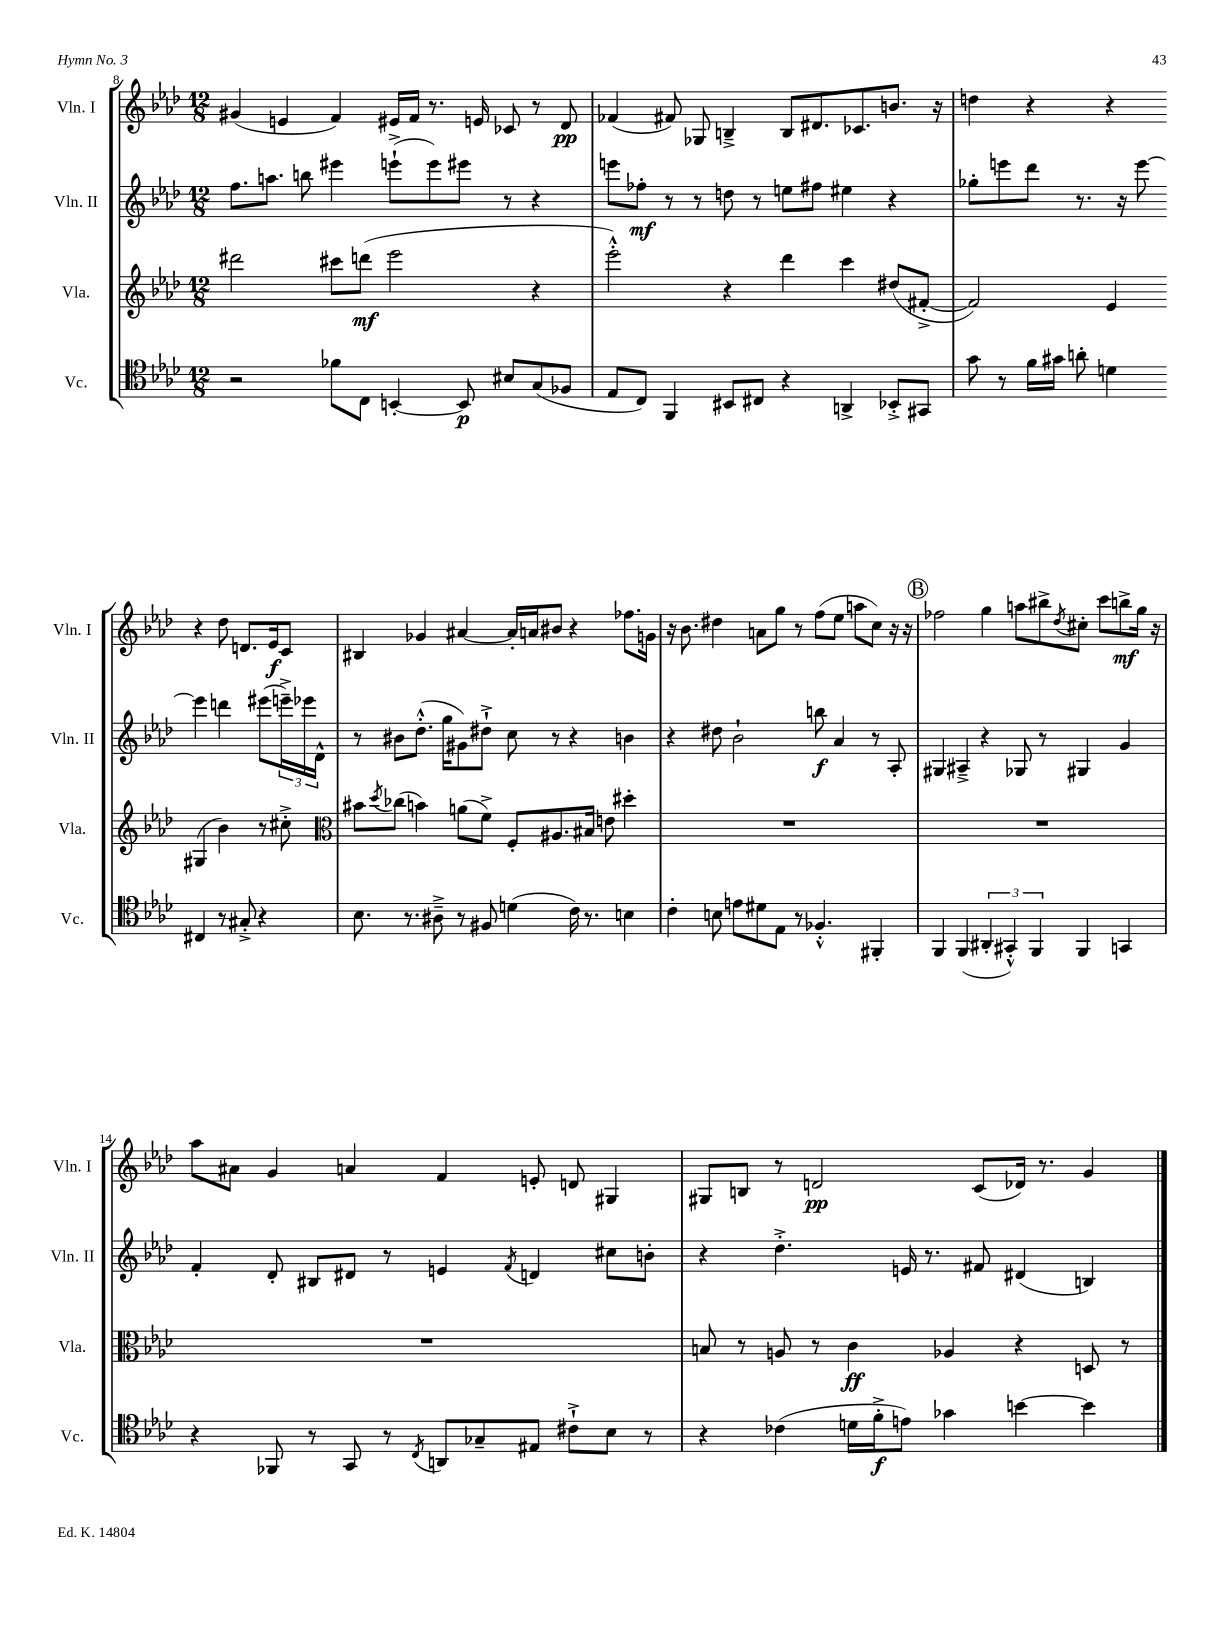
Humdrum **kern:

**kern	**kern	**kern	**kern
*staff4	*staff3	*staff2	*staff1
*clefC4	*clefG2	*clefG2	*clefG2
*k[b-e-a-d-]	*k[b-e-a-d-]	*k[b-e-a-d-]	*k[b-e-a-d-]
*M12/8	*M12/8	*M12/8	*M12/8
2r	2ddd#\	8.ff\L	(4g#/
.	.	8.aa\J	.
.	.	.	4e/
.	.	8bb\	.
8f-\L	8ccc#\L	4eee#\	4f/)
8C\J	(8ddd\J	.	.
[4BB'/	2eee-\	(8eee`^\L	16e#/LL
.	.	.	16f/JJ
.	.	8eee\)	8.r
8BB/]	.	8eee#\J	.
.	.	.	16e/
8B#/L	.	8r	8c-/
(8G/	4r	4r	8r
8F-/J	.	.	8d-/
=	=	=	=
8E-/L	2eee-'^^\)	8eee\L	(4f-/
8C/J)	.	8ff-'\J	.
4FF/	.	8r	8f#/)
.	.	8r	8G-/
8BB#/L	4r	8dd\	4B~^/
8C#/J	.	8r	.
4r	4ddd-\	8ee\L	8B/L
.	.	8ff#\J	8.d#/
4AA^/	4ccc\	4ee#\	.
.	.	.	8.c-/
8BB-'^/L	(8dd#/L	4r	8.b/J
8GG#/J	[8f#'^/J	.	.
.	.	.	16r
=	=	=	=
8g\	2f#/])	8gg-'\L	4dd\
8r	.	8eee\	.
16f\LL	.	8ddd-\J	4r
16g#\JJ	.	.	.
8a'\	.	8.r	.
4d\	4e-/	.	4r
.	.	16r	.
.	.	[8eee\	.
4C#/	(4G#/	4eee\]	4r
8r	4b-\)	4ddd\	8dd\
8G#'^/	.	.	8.d/L
4r	8r	(8eee#\L	.
.	.	.	16e-/k
.	8cc#'^\	24eee~^\L)	8c/J
.	.	24eee-\	.
.	.	24d-^^\JJ	.
=	=	=	=
*	*clefC3	*	*
8.B-\	8b#\L	8r	4B#/
.	8qdd-/	.	.
.	(8cc-\J	8b#\L	.
8.r	.	.	.
.	4b\)	(8.dd-'^^\J	4g-/
8A#~^\	.	.	.
.	.	16gg\LK	.
8r	(8a\L	8g#\)	[4a#/
8F#/	8f^\J)	8dd#`^\J	.
(4d\	8F'/L	8cc\	16a#'/]LL
.	.	.	16a/J
.	8.A#/	8r	8b#/J
16c\)	.	4r	4r
8.r	16B#/Jk	.	.
.	8e\	.	.
4B\	4dd#'\	4b\	8.ff-\L
.	.	.	16g\Jk
=	=	=	=
4c'\	1.r	4r	16r
.	.	.	8.b-\
8B\	.	8dd#\	4dd#\
8e\L	.	2b-`\	.
8d#\	.	.	8a\L
8E-\J	.	.	8gg\J
8r	.	.	8r
4.F-'^^/	.	8bb\	(8ff\L
.	.	4a-/	8ee-\J
.	.	.	8aa\L
4FF#'/	.	8r	8cc\J)
.	.	8A-'/	16r
.	.	.	16r
=	=	=	=
4FF/	1.r	4G#/	2ff-\
(4FF/	.	4A#~^/	.
6AA#'/	.	4r	4gg\
6GG#'^^/)	.	.	.
.	.	8G-/	8aa\L
6FF/	.	.	.
.	.	8r	8bb#^\
.	.	.	8qdd-/
4FF/	.	4G#/	8cc#'\J
.	.	.	8ccc\L
4GG/	.	4g/	8bb^\
.	.	.	16gg\Jk
.	.	.	16r
=	=	=	=
4r	1.r	4f'/	8aa-\L
.	.	.	8a#\J
8FF-/	.	8d-'/	4g/
8r	.	8B#/L	.
8GG/	.	8d#/J	4a/
8r	.	8r	.
8qC/	.	.	.
8AA/L	.	4e/	4f/
8G-~/	.	.	.
.	.	8qf/	.
8E#/J	.	4d/	8e'/
8c#`^\L	.	.	8d/
8B-\J	.	8cc#\L	4G#/
8r	.	8b'\J	.
=	=	=	=
4r	8B/	4r	8G#/L
.	8r	.	8B/J
(4c-\	8A/	4.dd-'^\	8r
.	8r	.	2d/
16d\LL	4c\	.	.
16f'^\J	.	.	.
8e\J)	.	16e/	.
.	.	8.r	.
4g-\	4A-/	.	.
.	.	8f#/	(8c/L
[4b\	4r	(4d#/	16d-/Jk)
.	.	.	8.r
4b\]	8D/	4B/)	4g/
.	8r	.	.
==	==	==	==
*-	*-	*-	*-
